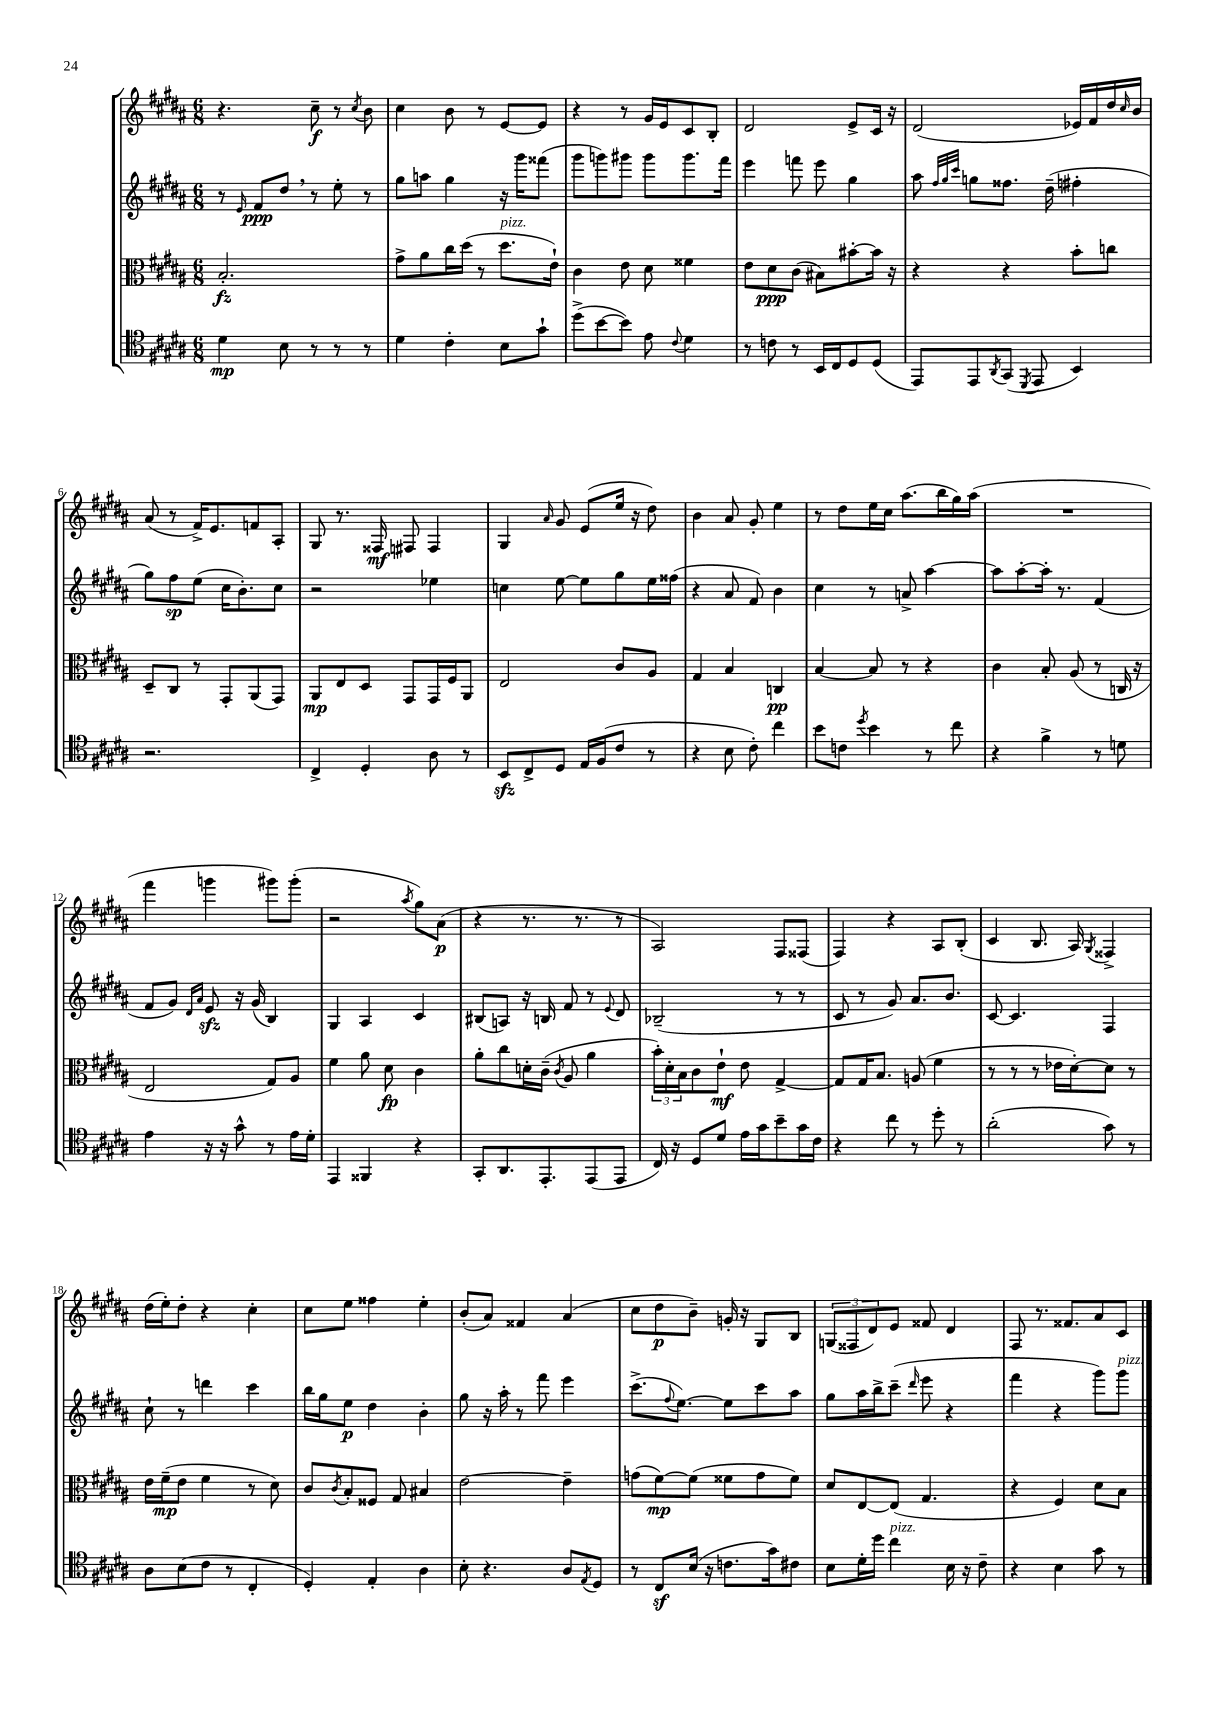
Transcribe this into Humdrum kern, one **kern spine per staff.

**kern	**kern	**kern	**kern
*staff4	*staff3	*staff2	*staff1
*clefC4	*clefC3	*clefG2	*clefG2
*k[f#c#g#d#a#]	*k[f#c#g#d#a#]	*k[f#c#g#d#a#]	*k[f#c#g#d#a#]
*M6/8	*M6/8	*M6/8	*M6/8
4d#	2.B'	8r	4.r
.	.	16qqe	.
.	.	8f#	.
8B	.	8dd#	.
8r	.	8r	8cc#~
8r	.	8ee'	8r
.	.	.	8qcc#
8r	.	8r	8b
=	=	=	=
4d#	8g#^	8gg#	4cc#
.	8a#	8aa	.
4c#'	16cc#	4gg#	8b
.	(16dd#	.	.
.	8r	.	8r
8B	8.dd#	16r	[8e
.	.	16ggg#	.
8g#`	.	(8fff##	8e]
.	16e`)	.	.
=	=	=	=
(8dd#^	4c#	8ggg#	4r
[8b	.	8ggg)	.
8b])	8e	8ggg#	8r
8e	8d#	8ggg#	16g#
.	.	.	16e
8qqc#	.	.	.
4d#	4f##	8.ggg#	8c#
.	.	.	8B'
.	.	16fff#	.
=	=	=	=
8r	8e	4eee	2d#
8c	8d#	.	.
8r	(8c#	8fff	.
16BB	8B#)	8eee	.
16C#	.	.	.
8D#	[8b#'	4gg#	8e^
(8D#	16b#]	.	16c#
.	16r	.	16r
=	=	=	=
8EE)	4r	8aa#	(2d#
.	.	32qqff#	.
.	.	32qqgg#	.
.	.	32qqccc#	.
8EE	.	8gg	.
8qAA#	.	.	.
(8GG#	4r	8.ff##	.
8qDD#	.	.	.
8EE	.	.	.
.	.	(16dd#~	.
4BB)	8b'	4ff#'	16e-)
.	.	.	16f#
.	8cc	.	16dd#
.	.	.	16qqcc#
.	.	.	16b
=	=	=	=
2.r	8D#~	8gg#)	(8a#
.	8C#	8ff#	8r
.	8r	(8ee	16f#^)
.	.	.	8.e
.	8GG#'	16cc#	.
.	.	8.b')	.
.	(8AA#	.	8f
.	8GG#)	8cc#	8A#'
=	=	=	=
4C#^	8AA#	2r	8G#
.	8E	.	8.r
4D#'	8D#	.	.
.	.	.	16F##
.	8GG#	.	8F#
8A#	16GG#	4ee-	4F#
.	16F#	.	.
8r	8AA#	.	.
=	=	=	=
8BB	2E	4cc	4G#
8C#^	.	.	.
.	.	.	16qqa#
8D#	.	[8ee	8g#
16E	.	8ee]	(8e
(16F#	.	.	.
8c#	8c#	8gg#	16ee
.	.	.	16r
8r	8A#	16ee	8dd#)
.	.	(16ff##	.
=	=	=	=
4r	4G#	4r	4b
8B	4B	8a#	8a#
8c#')	.	8f#)	8g#'
4cc#	4C	4b	4ee
=	=	=	=
8b	[4B	4cc#	8r
8c	.	.	8dd#
8qdd#	.	.	.
4b	8B]	8r	16ee
.	.	.	16cc#
.	8r	8a^	(8.aa#
8r	4r	[4aa#	.
.	.	.	16bb
8cc#	.	.	16gg#)
.	.	.	(16aa#
=	=	=	=
4r	4c#	8aa#]	2.r
.	.	[8aa#'	.
4f#^	8B'	16aa#']	.
.	.	8.r	.
.	(8A#	.	.
8r	8r	(4f#	.
8d	16C	.	.
.	16r	.	.
=	=	=	=
4e	2E	8f#	4fff#
.	.	8g#)	.
.	.	16qqd#	.
.	.	16qqa#	.
16r	.	8e	4ggg
16r	.	.	.
8g#^^	.	16r	.
.	.	(16g#	.
8r	8G#)	4B)	8ggg#)
16e	8A#	.	(8ggg#'
16d#'	.	.	.
=	=	=	=
4EE	4f#	4G#	2r
4FF##	8a#	4A#	.
.	8d#	.	.
.	.	.	8qaa#
4r	4c#	4c#	8gg#)
.	.	.	(8a#
=	=	=	=
8GG#'	8a#'	(8B#	4r
8.AA#	8cc#	8A)	.
.	16d'	16r	8.r
8.EE'	(16c#~	16B	.
.	8qc#	.	.
.	8A#	8f#	.
.	.	.	8.r
(8EE	4a#	8r	.
.	.	8qqe	.
8EE	.	8d#	8r
=	=	=	=
16C#)	24b')	(2B-~	2A#)
.	24d#'	.	.
16r	.	.	.
.	24B	.	.
8D#	8c#	.	.
8d#	8e`	.	.
16e	8e	.	.
16g#	.	.	.
8b~	[4G#^	8r	8F#
16g#	.	8r	(8F##
16c#	.	.	.
=	=	=	=
4r	8G#]	8c#	4F#)
.	16G#	8r	.
.	8.B	.	.
8cc#	.	8g#)	4r
8r	(8A	8.a#	.
8dd#'	4f#	.	8A#
.	.	8.b	.
8r	.	.	(8B'
=	=	=	=
(2a#'	8r	[8c#	4c#
.	8r	4.c#]	.
.	8r	.	8.B
.	16e-	.	.
.	[16d#')	.	16A#)
.	.	.	8qG#
8g#)	8d#]	4F#	4F##^
8r	8r	.	.
=	=	=	=
8A#	16e	8cc#`	(16dd#
.	(16f#~	.	16ee')
(8B	8e	8r	8dd#'
8c#	4f#	4ddd	4r
8r	.	.	.
4C#'	8r	4ccc#	4cc#'
.	8d#)	.	.
=	=	=	=
4D#')	8c#	16bb	8cc#
.	.	16gg#	.
.	8qc#	.	.
.	8B'	8ee	8ee
4E'	8F##	4dd#	4ff##
.	8G#	.	.
4A#	4B#	4b'	4ee'
=	=	=	=
8B'	[2e	8gg#	(8b'
4.r	.	16r	8a#)
.	.	16aa#'	.
.	.	8r	4f##
.	.	8fff#	.
8A#	4e~]	4eee	(4a#
8qE	.	.	.
8D#	.	.	.
=	=	=	=
8r	(8g	(8.ccc#^	8cc#
8C#	[8f#)	.	8dd#
.	.	8qqff#	.
.	.	[8.ee)	.
(16B	(8f#]	.	8b~)
16r	.	.	.
8.c	8f##	8ee]	16g'
.	.	.	16r
.	8g	8ccc#	8G#
16g#)	.	.	.
8c#	8f##)	8aa#	8B
=	=	=	=
8B	8d#	8gg#	(12G
.	.	.	12F##
16d#'	[8E	16aa#	.
.	.	.	12d#)
16dd#	.	16bb^	.
4cc#	(8E]	(8ccc#~	8e
.	.	16qqddd#	.
.	4.G#	8eee	8f##
16B	.	4r	4d#
16r	.	.	.
8c#~	.	.	.
=	=	=	=
4r	4r	4fff#	8F#
.	.	.	8.r
4B	4F#)	4r	.
.	.	.	8.f##
8g#	8d#	8ggg#)	8a#
8r	8B	8ggg#	8c#
==	==	==	==
*-	*-	*-	*-
